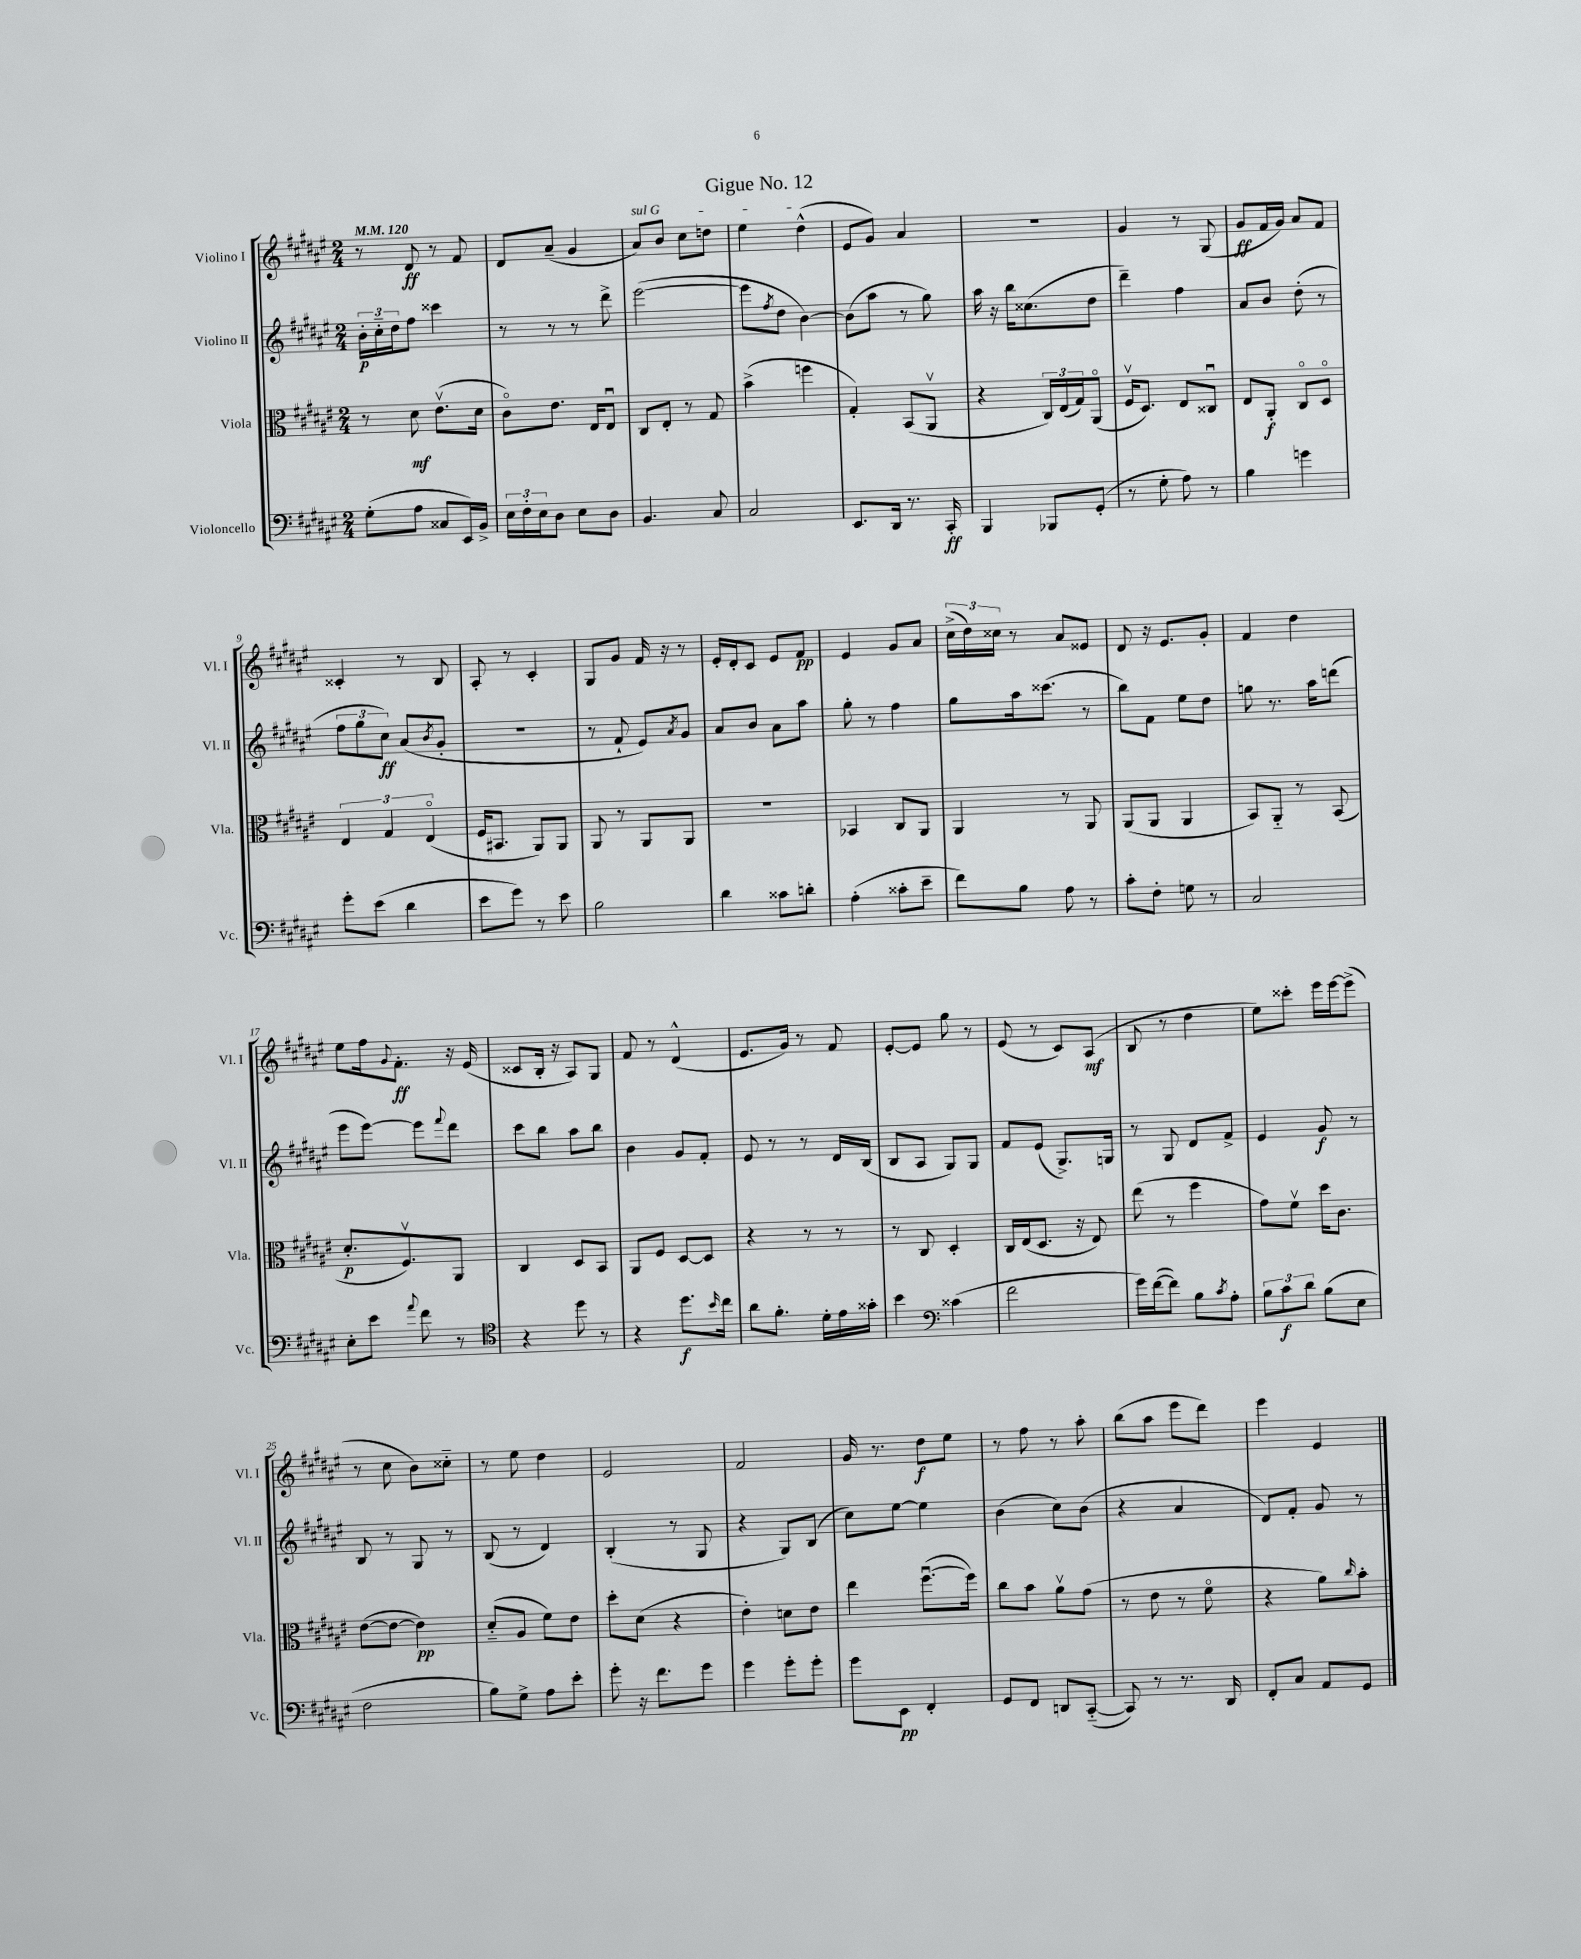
\header { title = "Gigue No. 12" }
<<
\new StaffGroup <<
\new Staff = "s0" \with { instrumentName = "Violino I" shortInstrumentName = "Vl. I" } {
    \clef treble \key fis \major \numericTimeSignature \time 2/4 \tempo 4 = 120
    r8 dis'8\ff r8 fis'8 |
    dis'8 ais'8--( gis'4 |
    \once \override TextSpanner.bound-details.left.text = \markup { \italic "sul G" } ais'8\startTextSpan) b'8 cis''8 d''8 |
    eis''4 dis''4-^\stopTextSpan( |
    eis'8 gis'8) ais'4 |
    r2 |
    gis'4 r8 gis8( |
    gis'8\ff fis'16 gis'16) ais'8 fis'8 |
    cisis'4-. r8 b8 |
    ais8-. r8 cis'4-. |
    gis8 gis'8 fis'16 r16 r8 |
    eis'16-. dis'16-. cis'8 eis'8 fis'8\pp |
    eis'4 gis'8 ais'8 |
    \tuplet 3/2 { cis''16->( dis''16) cisis''16 } r8 ais'8 eisis'8 |
    dis'8 r16 eis'8. gis'8-. |
    fis'4 dis''4 |
    eis''8 fis''16 \appoggiatura { gis'8 } fis'8.-.\ff r16 eis'16( |
    cisis'8 b16-. r16 ais8) gis8 |
    fis'8 r8 dis'4-^( |
    eis'8. gis'16) r8 fis'8 |
    eis'8~-. eis'8 gis''8 r8 |
    eis'8( r8 cis'8) ais8\mf( |
    b8 r8 dis''4 |
    eis''8) cisis'''8-. eis'''16 eis'''16~ eis'''8->( |
    r8 cis''8 b'8) cisis''8-_ |
    r8 eis''8 dis''4 |
    eis'2 |
    fis'2 |
    gis'16 r8. dis''8\f eis''8 |
    r8 fis''8 r8 ais''8-. |
    b''8( ais''8 eis'''8 dis'''8) |
    eis'''4 eis'4 \bar "|." |
}
\new Staff = "s1" \with { instrumentName = "Violino II" shortInstrumentName = "Vl. II" } {
    \clef treble \key fis \major \numericTimeSignature \time 2/4
    \tuplet 3/2 { b'16-.\p cis''16-_ dis''16 } fis''8 cisis'''4 |
    r8 r8 r8 dis'''8-> |
    eis'''2~( |
    eis'''8 \acciaccatura { fis''8 } dis''8 b'4~) |
    b'8( ais''8 r8 gis''8) |
    ais''16 r16 b''16 cisis''8.( dis''8 |
    dis'''4--) fis''4 |
    ais'8 b'8 dis''8-.( r8 |
    \tuplet 3/2 { fis''8 gis''8 cis''8\ff) } ais'8( \acciaccatura { b'8 } gis'8-. |
    R2 |
    r8 fis'8-! eis'8) \acciaccatura { ais'8 } gis'8 |
    ais'8 b'8 ais'8 ais''8 |
    gis''8-. r8 fis''4 |
    gis''8 ais''16 cisis'''8.( r8 |
    b''8) fis'8 eis''8 dis''8 |
    g''8 r8. ais''16 d'''8( |
    eis'''8 eis'''8~) eis'''8 \appoggiatura { fis'''8 } dis'''8 |
    cis'''8 b''8 ais''8 b''8 |
    b'4 gis'8 fis'8-. |
    eis'8 r8 r8 dis'16 b16( |
    b8 ais8 gis8) gis8 |
    fis'8 eis'8( gis8.->) g16 |
    r8 gis8 dis'8 fis'8-> |
    eis'4 gis'8\f r8 |
    b8 r8 gis8 r8 |
    b8( r8 dis'4) |
    b4-.( r8 gis8 |
    r4 gis8) b8( |
    cis''8) eis''8~ eis''4 |
    b'4( cis''8) b'8( |
    r4 ais'4 |
    dis'8) fis'8-. gis'8 r8 \bar "|." |
}
\new Staff = "s2" \with { instrumentName = "Viola" shortInstrumentName = "Vla." } {
    \clef alto \key fis \major \numericTimeSignature \time 2/4
    r8 dis'8\mf eis'8.\upbow( dis'16 |
    cis'8\flageolet) eis'8. eis16 eis8\downbow |
    cis8 eis8-. r8 gis8 |
    b'4->( f''4 |
    gis4-.) b,8( ais,8\upbow |
    r4 \tuplet 3/2 { cis16) eis16( gis16) } ais,8\flageolet( |
    fis16\upbow dis8.) eis8 cisis8\downbow |
    eis8 ais,8-.\f cis8\flageolet dis8\flageolet |
    \tuplet 3/2 { eis4 gis4 eis4\flageolet( } |
    fis16 bis,8. ais,8) ais,8 |
    ais,8 r8 ais,8 ais,8 |
    r2 |
    bes,4 cis8 ais,8 |
    ais,4 r8 ais,8 |
    ais,8( ais,8 ais,4 |
    b,8) ais,8-_ r8 b,8( |
    dis'8.-.\p fis8.\upbow) ais,8 |
    cis4 dis8 b,8 |
    ais,8 fis8 dis8~ dis8 |
    r4 r8 r8 |
    r8 cis8 dis4-. |
    cis16 eis16( dis8. r16 eis8) |
    eis''8( r8 fis''4 |
    gis'8) fis'8\upbow dis''16 cis'8. |
    eis'8~( eis'8~ eis'4\pp) |
    dis'8-_( ais8 fis'8) eis'8 |
    dis''8-. dis'8( r4 |
    eis'4-.) d'8 eis'8 |
    eis''4 fis''8.~\downbow( fis''16) |
    cis''8 b'8 ais'8\upbow gis'8( |
    r8 eis'8 r8 fis'8\flageolet |
    r4 ais'8) \grace { cis''16 } b'8-. \bar "|." |
}
\new Staff = "s3" \with { instrumentName = "Violoncello" shortInstrumentName = "Vc." } {
    \clef bass \key fis \major \numericTimeSignature \time 2/4
    gis8-.( ais8 cisis8 eis,16) b,16-> |
    \tuplet 3/2 { eis16 fis16-. eis16 } dis8 eis8 dis8 |
    b,4. cis8 |
    cis2 |
    eis,8. dis,16 r8. cis,16-.\ff |
    b,,4 bes,,8 gis,8-.( |
    r8 gis8-. ais8) r8 |
    b4 g'4 |
    gis'8-. eis'8( dis'4 |
    eis'8 gis'8) r8 eis'8 |
    b2 |
    dis'4 cisis'8 d'8-. |
    ais4-.( cisis'8-. eis'8-- |
    fis'8) b8 ais8 r8 |
    cis'8-. fis8-. g8 r8 |
    cis2 |
    eis8-. eis'8 \appoggiatura { ais'8 } fis'8 r8 |
    \clef tenor r4 dis''8 r8 |
    r4 dis''8.\f \grace { b'16 } cis''16 |
    ais'8 fis'8.-. dis'16-. eis'16 gisis'16-. |
    b'4 \clef bass cisis'4( |
    fis'2 |
    gis'16) fis'16~( fis'8) b8 \acciaccatura { cis'8 } ais8-. |
    \tuplet 3/2 { b8 cis'8\f dis'8 } b8( eis8 |
    fis2 |
    b8) gis8-> ais8 eis'8-. |
    gis'8-. r16 fis'8. gis'8 |
    gis'4 gis'8-. gis'8-. |
    gis'8 eis,8\pp fis,4-. |
    gis,8 fis,8 d,8 cis,8~-_( |
    cis,8) r8 r8. dis,16 |
    fis,8-. cis8 ais,8 gis,8 \bar "|." |
}
>>
>>
